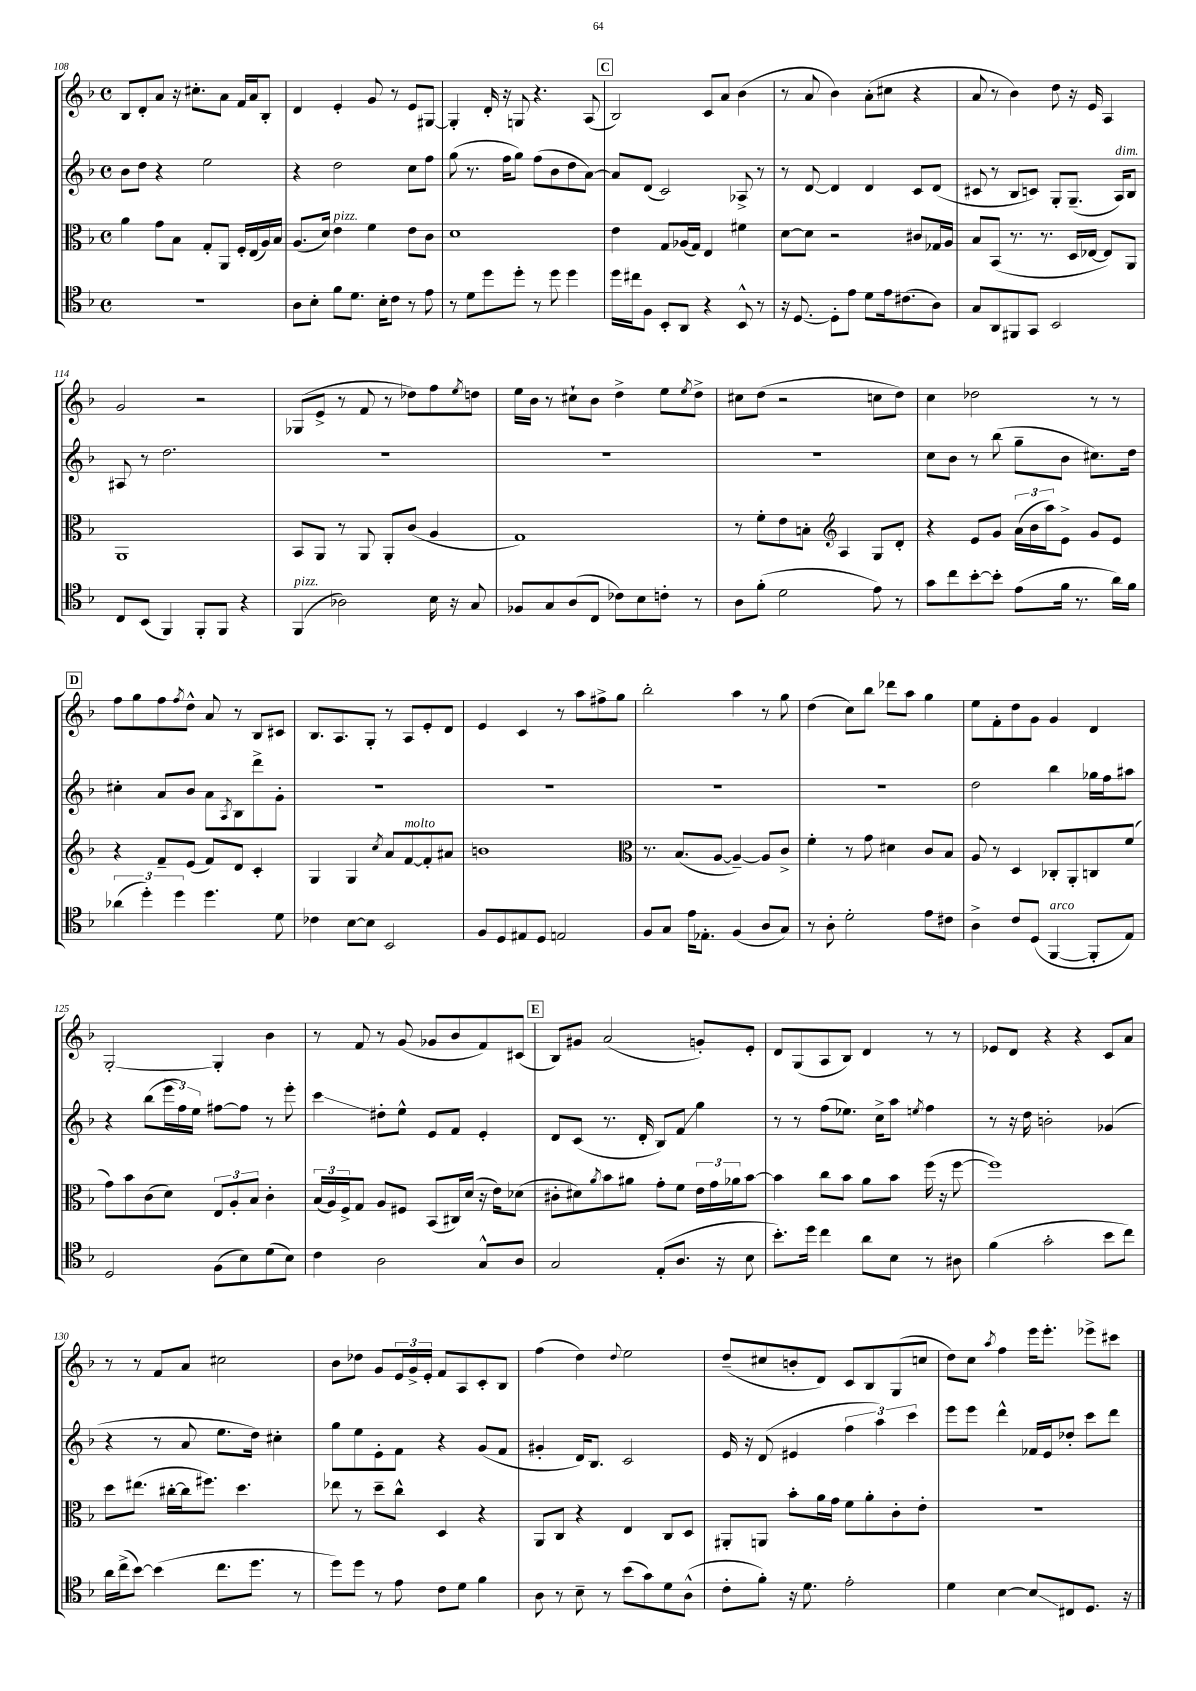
<<
\new StaffGroup <<
\new Staff = "s0" {
    \clef treble \key f \major \defaultTimeSignature \time 4/4
    bes8 d'8-. a'8 r16 cis''8.-. a'8 f'16 a'16 bes8-. |
    d'4 e'4-. g'8 r8 e'8 gis8~ |
    gis4-. d'16-. r16 g8 r4. a8( |
    \mark \markup { \box "C" } bes2) c'8 a'8 bes'4( |
    r8 a'8 bes'4) a'8-.( cis''8 r4 |
    a'8 r8 bes'4) d''8 r16 e'16 a4 |
    g'2 r2 |
    ges8( e'8-> r8 f'8 r8 des''8) f''8 \acciaccatura { e''8 } d''8 |
    e''16 bes'16 r8 cis''8-! bes'8 d''4-> e''8 \acciaccatura { e''8 } d''8-> |
    cis''8 d''8( r2 c''8 d''8) |
    c''4 des''2 r8 r8 |
    \mark \markup { \box "D" } f''8 g''8 f''8 \acciaccatura { f''8 } d''8-^ a'8 r8 bes8 cis'8 |
    bes8. a8. g8-. r8 a8 e'8-. d'8 |
    e'4 c'4 r8 a''8 fis''8-> g''8 |
    bes''2-. a''4 r8 g''8 |
    d''4( c''8) bes''8 des'''8 a''8 g''4 |
    e''8 f'8-. d''8 g'8 g'4 d'4 |
    g2~-. g4-. bes'4 |
    r8 f'8 r8 g'8( ges'8 bes'8 f'8) cis'8( |
    \mark \markup { \box "E" } bes8) gis'8 a'2( g'8-.) e'8-. |
    d'8 g8( a8 bes8) d'4 r8 r8 |
    ees'8 d'8 r4 r4 c'8 a'8 |
    r8 r8 f'8 a'8 cis''2 |
    bes'8 des''8 g'8 \tuplet 3/2 { e'16 g'16-> e'16-. } f'8 a8 c'8-. bes8 |
    f''4( d''4) \appoggiatura { d''8 } e''2 |
    d''8--( cis''8 b'8-. d'8) c'8 bes8 g8( c''8 |
    d''8) c''8 \acciaccatura { a''8 } f''4 e'''16 e'''8.-. ees'''8-> cis'''8 \bar "|." |
}
\new Staff = "s1" {
    \clef treble \key f \major \defaultTimeSignature \time 4/4
    bes'8 d''8 r4 e''2 |
    r4 d''2 c''8 f''8 |
    g''8( r8. f''16 g''8) f''8( bes'8 d''8 a'8~) |
    \mark \markup { \box "C" } a'8 d'8( c'2) aes8-> r8 |
    r8 d'8~ d'4 d'4 c'8 d'8( |
    cis'8 r8 bes8 c'8) g8-. g8.--( a16^\markup { \italic "dim." }) bes8 |
    ais8 r8 d''2. |
    R1 |
    R1 |
    R1 |
    c''8 bes'8 r8 bes''8( g''8-- bes'8 cis''8.) d''16 |
    \mark \markup { \box "D" } cis''4-. a'8 bes'8 a'8 \acciaccatura { a8 } bes8 d'''8-> g'8-. |
    R1 |
    R1 |
    R1 |
    R1 |
    d''2 bes''4 ges''16 f''16 ais''8 |
    r4 bes''8( \tuplet 3/2 { e'''16 f''16) e''16 } fis''8~ fis''8 r8 e'''8-. |
    c'''4\glissando dis''8-. e''8-^ e'8 f'8 e'4-. |
    \mark \markup { \box "E" } d'8 c'8( r8. d'16-. bes8) f'8\glissando g''4 |
    r8 r8 f''8( ees''8.) c''16-> a''8 \acciaccatura { e''8 } f''4 |
    r8 r16 d''16 b'2-. ges'4( |
    r4 r8 a'8 e''8. d''16) cis''4-. |
    g''8 e''8 e'8-. f'8 r4 g'8( f'8 |
    gis'4-. d'16) bes8. c'2 |
    e'16 r16 d'8( eis'4 \tuplet 3/2 { f''4 a''4) c'''4 } |
    e'''8 e'''8 d'''4-^ fes'16 e'16 des''8-. c'''8 d'''8 \bar "|." |
}
\new Staff = "s2" {
    \clef alto \key f \major \defaultTimeSignature \time 4/4
    a'4 g'8 bes8 g8-. a,8 f16-. e16( a16) bes16 |
    a8.( d'16) e'4^\markup { \italic "pizz." } f'4 e'8 c'8 |
    d'1 |
    \mark \markup { \box "C" } e'4 g8 aes16( g16) e4 fis'4 |
    d'8~ d'8 r2 cis'8 ges16 a16 |
    bes8 bes,8( r8. r8. d16 ees16~ ees8) a,8 |
    a,1 |
    bes,8 a,8 r8 a,8 a,8-. c'8( a4 |
    g1) |
    r8 f'8-. e'8 b8-. \clef treble a4 g8 d'8-. |
    r4 e'8 g'8 \tuplet 3/2 { a'16( bes'16 a''16) } e'8-> g'8 e'8 |
    \mark \markup { \box "D" } r4 f'8-- e'8( f'8) d'8 c'4-. |
    g4 g4 \acciaccatura { c''8 } a'8 f'8~^\markup { \italic "molto" } f'8-. ais'8 |
    b'1 |
    \clef alto r8. bes8.( a8~ a4~--) a8 c'8-> |
    f'4-. r8 g'8 dis'4 c'8 bes8 |
    a8 r8 d4 ces8-. a,8-. c8 f'8( |
    g'8) bes'8 c'8( d'8) \tuplet 3/2 { e8 a8-. bes8 } c'4-. |
    \tuplet 3/2 { bes16( a16) f16-> } g8 a8 fis8 bes,8( cis16) d'16( r16 e'16) des'8( |
    \mark \markup { \box "E" } cis'8-. dis'8) \acciaccatura { a'8 } bes'8 ais'8 g'8-. f'8 \tuplet 3/2 { e'16 g'16 aes'16 } bes'8~ |
    bes'4 c''8 bes'8 a'8 bes'8 f''16( r16 f''8~ |
    f''1) |
    d''8 eis''8.( cis''16~-. cis''16 fis''8.) d''4. |
    ees''8 r8 d''8-- c''8-^ d4 r4 |
    a,8 c8 r4 e4 c8 d8 |
    ais,8-. a,8 bes'8-. a'16 g'16 f'8 a'8-. c'8-. e'8-. |
    R1 \bar "|." |
}
\new Staff = "s3" {
    \clef tenor \key f \major \defaultTimeSignature \time 4/4
    R1 |
    a8 bes8-. f'8 d'8. bes16-. c'8 r8 e'8 |
    r8 d'8 d''8 d''8-. r8 d''8 d''4 |
    \mark \markup { \box "C" } d''16 cis''16 f8 bes,8-. a,8 r4 bes,8-^ r8 |
    r16 d8.~ d8-. e'8 d'8 e'16 cis'8.( a8) |
    g8 a,8 fis,8 g,8 bes,2 |
    c8 bes,8( f,4) f,8-. f,8 r4 |
    f,4^\markup { \italic "pizz." }( aes2) bes16 r16 g8 |
    fes8 g8 a8( c8 ces'8) bes8 c'8-. r8 |
    a8 f'8-.( d'2 e'8) r8 |
    g'8 c''8 bes'8~-. bes'8-. e'8( f'16 r8. a'16) f'16 |
    \mark \markup { \box "D" } \tuplet 3/2 { aes'4( d''4-.) d''4 } d''4. d'8 |
    ces'4 bes8~ bes8 bes,2 |
    f8 d8 eis8 d8 e2 |
    f8 g8 e'16 ees8.-. f4( a8 g8) |
    r8 a8-. d'2-. e'8 cis'8 |
    a4-> c'8 d8( f,4~^\markup { \italic "arco" } f,8-. e8) |
    d2 f8( bes8) d'8( bes8) |
    c'4 a2 g8-^ a8 |
    \mark \markup { \box "E" } g2 e8-.( a8. r16 bes8 |
    bes'8.-.) d''16 c''4 a'8 bes8 r8 ais8 |
    f'4( g'2-. bes'8 c''8) |
    a'16 c''16->( bes'8~) bes'4( c''8. d''8. r8 |
    d''8) d''8 r8 e'8 c'8 d'8 f'4 |
    a8 r8 bes8-- r8 bes'8( g'8) d'8 a8-^( |
    c'8-. f'8-.) r16 d'8. e'2-. |
    d'4 bes4~ bes8\glissando cis8 d8. r16 \bar "|." |
}
>>
>>
\layout { \context { \Score currentBarNumber = #108 } }
